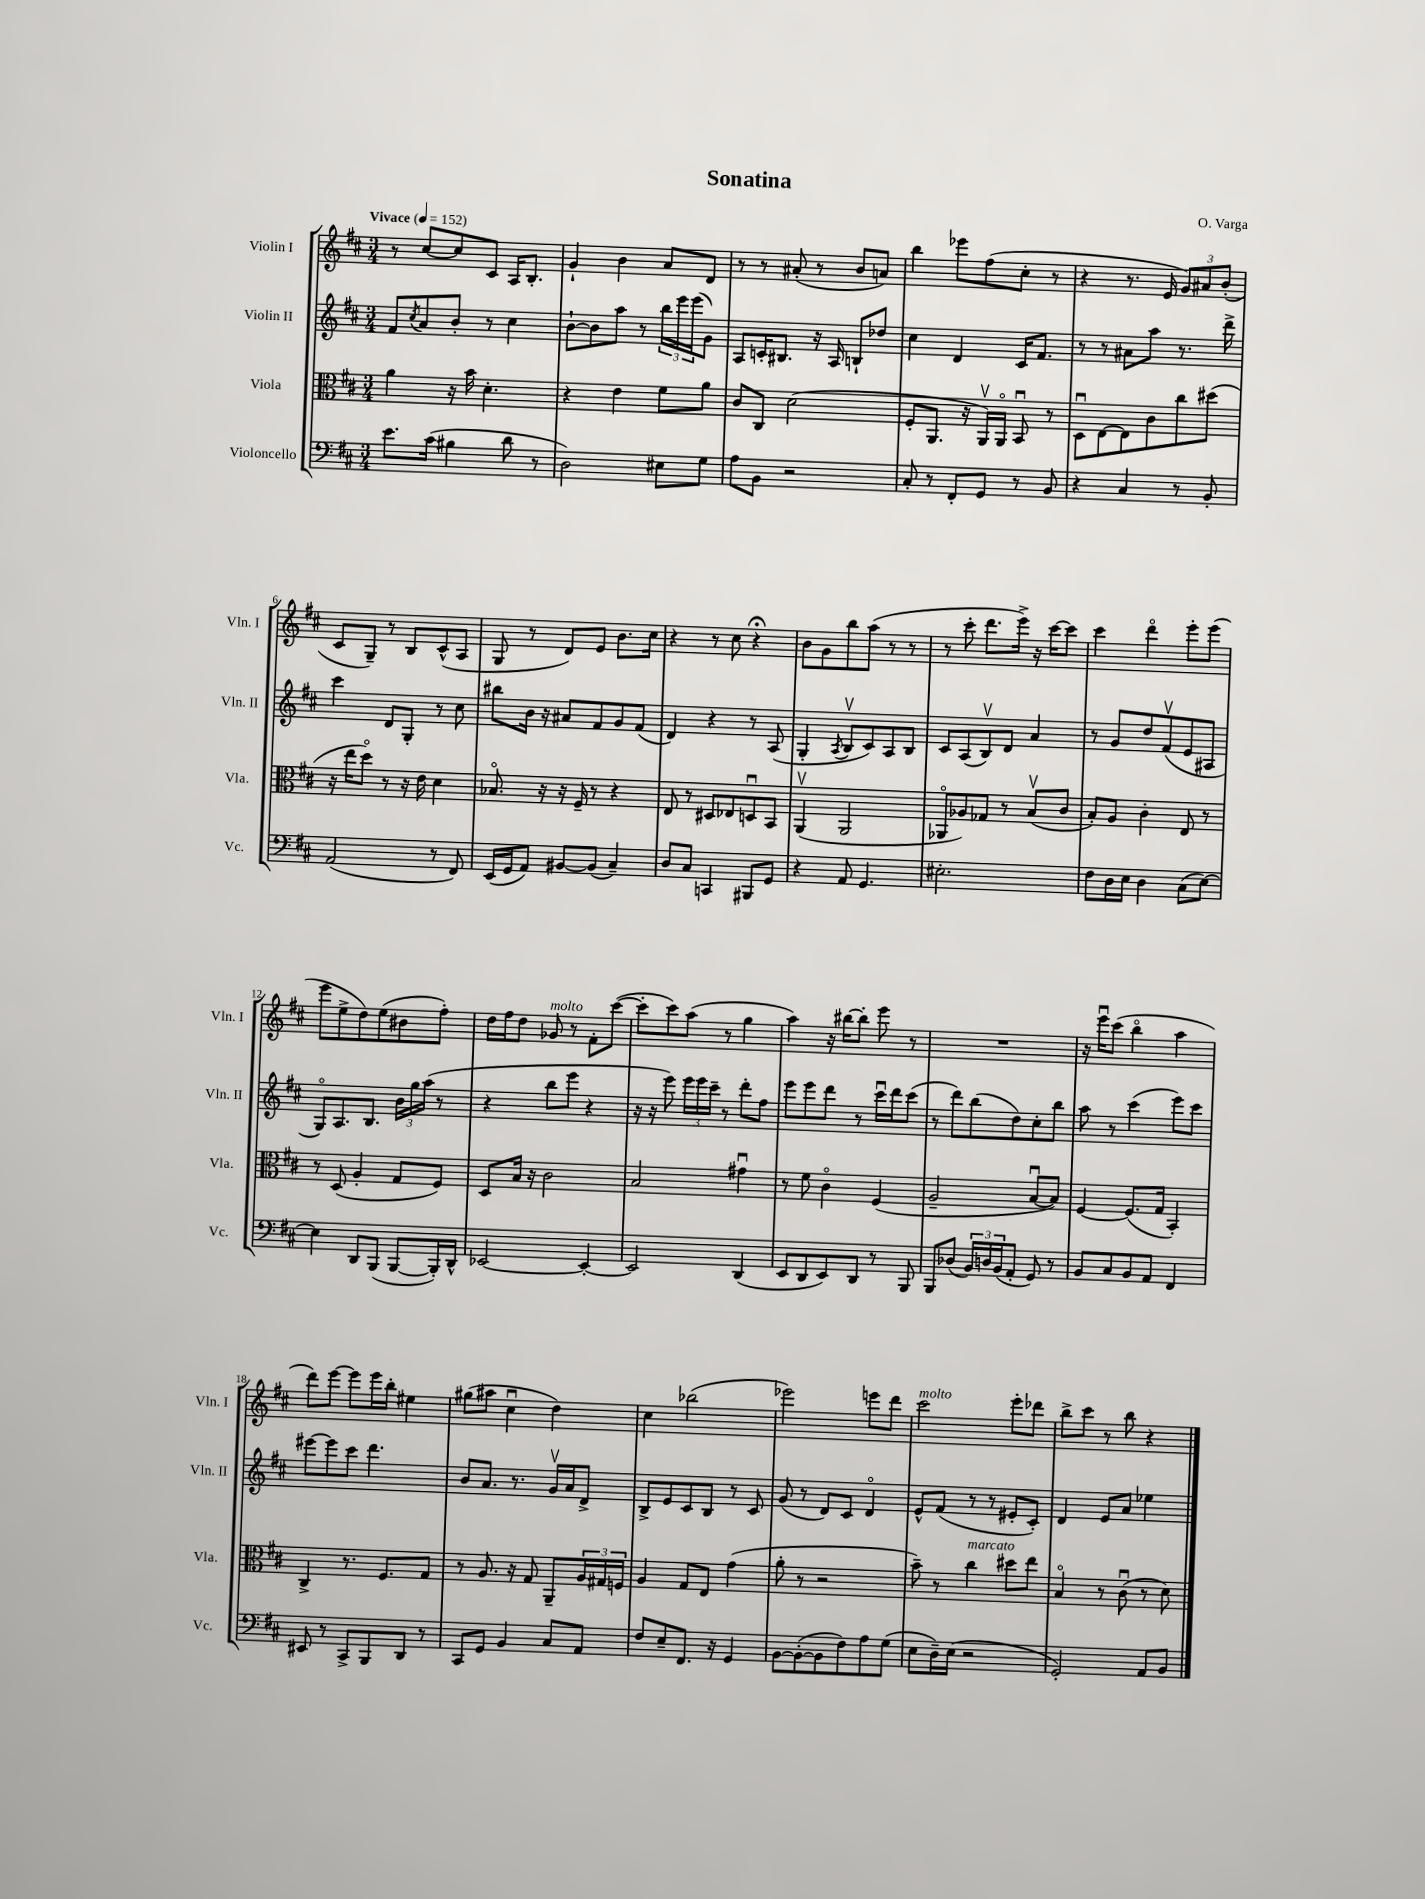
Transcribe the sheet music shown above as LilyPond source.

\header { title = "Sonatina" composer = "O. Varga" }
<<
\new StaffGroup <<
\new Staff = "s0" \with { instrumentName = "Violin I" shortInstrumentName = "Vln. I" } {
    \clef treble \key d \major \numericTimeSignature \time 3/4 \tempo "Vivace" 4 = 152
    r8 cis''8~ cis''8 cis'8 a16 b8.-. |
    g'4-! b'4 a'8 d'8 |
    r8 r8 ais'8-.( r8 b'8 a'8) |
    b''4 ees'''8 fis''8( cis''8-. r8 |
    r4 r8. e'16 \tuplet 3/2 { g'8) ais'8 b'8-.( } |
    cis'8 g8--) r8 b8 cis'8-^( a8 |
    g8 r8 d'8) e'8 b'8. cis''16 |
    r4 r8 cis''8 r4\fermata |
    b'8 g'8 b''8 a''8( r8 r8 |
    r8 cis'''8-. d'''8. e'''16->) r16 cis'''16~ cis'''8 |
    cis'''4 d'''4\flageolet e'''8-. e'''8( |
    e'''8 e''8-> d''8) e''8( bis'8 fis''8-.) |
    d''16 fis''16 d''8 ges'8^\markup { \italic "molto" } r8 fis'8-. cis'''8~( |
    cis'''8-. cis'''8) a''8( r8 g''4 |
    a''4) r16 bis''16~ bis''8-. e'''8 r8 |
    R2. |
    r16 e'''16\downbow cis'''8( b''4\flageolet a''4 |
    d'''8) e'''8~ e'''8 e'''16 b''16-. eis''4 |
    gis''8( ais''8 cis''4\downbow d''4) |
    cis''4 bes''2( |
    ees'''2) e'''8 d'''8 |
    cis'''2^\markup { \italic "molto" } e'''8-. des'''8 |
    b''8-> cis'''8 r8 b''8 r4 \bar "|." |
}
\new Staff = "s1" \with { instrumentName = "Violin II" shortInstrumentName = "Vln. II" } {
    \clef treble \key d \major \numericTimeSignature \time 3/4
    fis'8 \acciaccatura { cis''8 } a'8 b'8-. r8 cis''4 |
    b'8~-! b'8 a''8 r8 \tuplet 3/2 { b''16 e'''16 e'''16( } g'8) |
    a8 c'16-. bis8. r16 a16 b8-! des''8 |
    cis''4 d'4 cis'16 fis'8. |
    r8 r8 ais'8 a''8 r8. d'''16-> |
    cis'''4 d'8 g8-. r8 cis''8 |
    bis''8 b'16 r16 ais'8 fis'8 g'8 fis'8( |
    d'4) r4 r8 a8( |
    g4-. \acciaccatura { a8 } b8\upbow cis'8) a8 b8 |
    cis'8 a8( b8\upbow) d'8 a'4 |
    r8 g'8 d''8 fis'8\upbow( e'8 ais8 |
    g8\flageolet) a8. b8. \tuplet 3/2 { b'16 g''16 a''16( } r8 |
    r4 b''8 e'''8 r4 |
    r16 r16 e'''8) \tuplet 3/2 { e'''16 e'''16 cis'''16-- } r8 d'''8-. fis''8 |
    e'''8 e'''8 d'''8 r8 cis'''16\downbow d'''16 cis'''8( |
    r8 d'''8) b''8( d''8) cis''8-. b''8 |
    a''8 r8 cis'''4( e'''8) cis'''8 |
    eis'''8~ eis'''8 cis'''8 d'''4. |
    b'8 a'8. r8. g'16\upbow a'16 d'8-> |
    b8-> e'8 cis'8 b8 r8 cis'8 |
    g'8( r8 d'8) cis'8 d'4\flageolet |
    e'8-^ fis'8( r8 r8 eis'8-. cis'8-.) |
    d'4 e'8 a'8 ees''4 \bar "|." |
}
\new Staff = "s2" \with { instrumentName = "Viola" shortInstrumentName = "Vla." } {
    \clef alto \key d \major \numericTimeSignature \time 3/4
    a'4 r16 b'16 d'4.-. |
    r4 e'4 fis'8 a'8 |
    cis'8 cis8 d'2( |
    fis8-. a,8. r16 a,16\upbow) a,16\flageolet b,8\downbow r8 |
    d8\downbow e8~ e8 cis'8 cis''8 dis''8( |
    r16 e''16 d''8\flageolet) r8 r16 e'16 d'4 |
    bes8.\flageolet r16 r16 fis16-- r8 r4 |
    e8 r8 dis8 ees8 d8\downbow b,8 |
    a,4\upbow( a,2 |
    aes,8\flageolet aes8) ges8 r8 b8\upbow( cis'8 |
    b8-.) a8 cis'4-. e8 r8 |
    r8 d8( a4-. g8 fis8) |
    d8 b16 r16 cis'2 |
    b2 gis'4\downbow |
    r8 fis'8 cis'4\flageolet fis4( |
    a2-- b8~\downbow b8) |
    fis4~ fis8.( g16 b,4-.) |
    cis4-> r8. fis8. g8 |
    r8 a8. r16 g8 a,8-- \tuplet 3/2 { a16 gis16 f16 } |
    a4 g8 e8 g'4( |
    a'8-. r8 r2 |
    b'8--) r8 cis''4^\markup { \italic "marcato" } dis''8 e''8 |
    b4\flageolet r8 cis'8\downbow( r8 d'8) \bar "|." |
}
\new Staff = "s3" \with { instrumentName = "Violoncello" shortInstrumentName = "Vc." } {
    \clef bass \key d \major \numericTimeSignature \time 3/4
    e'8. cis'16( bis4 d'8 r8 |
    d2) eis8 g8 |
    a8 b,8 r2 |
    cis8-. r8 fis,8-. g,8 r8 b,8 |
    r4 cis4 r8 b,8-. |
    a,2( r8 fis,8) |
    e,16( g,16 a,8) bis,8~ bis,8( cis4--) |
    d8 cis8 c,4 bis,,8 g,8 |
    r4 a,8 g,4. |
    eis2.-. |
    fis8 d16 e16 d4 cis8( e8~) |
    e4 d,8 b,,8( b,,8~ b,,16-.) d,16-^ |
    ees,2~ ees,4~-. |
    ees,2 d,4( |
    e,8 d,8 e,8) d,8 r8 b,,8 |
    b,,8 des8( \tuplet 3/2 { b,16) d16 b,16( } a,8-. g,8) r8 |
    b,8 cis8 b,8 a,8 fis,4 |
    eis,8 r8 cis,8-> b,,8 d,8 r8 |
    cis,8 g,8 b,4 cis8 a,8 |
    fis8 e8-- fis,8. r16 g,4 |
    b,8~ b,8~-.( b,8 fis8) a8 g8( |
    e8 d16--) e16( r2 |
    g,2-.) a,8 b,8 \bar "|." |
}
>>
>>
